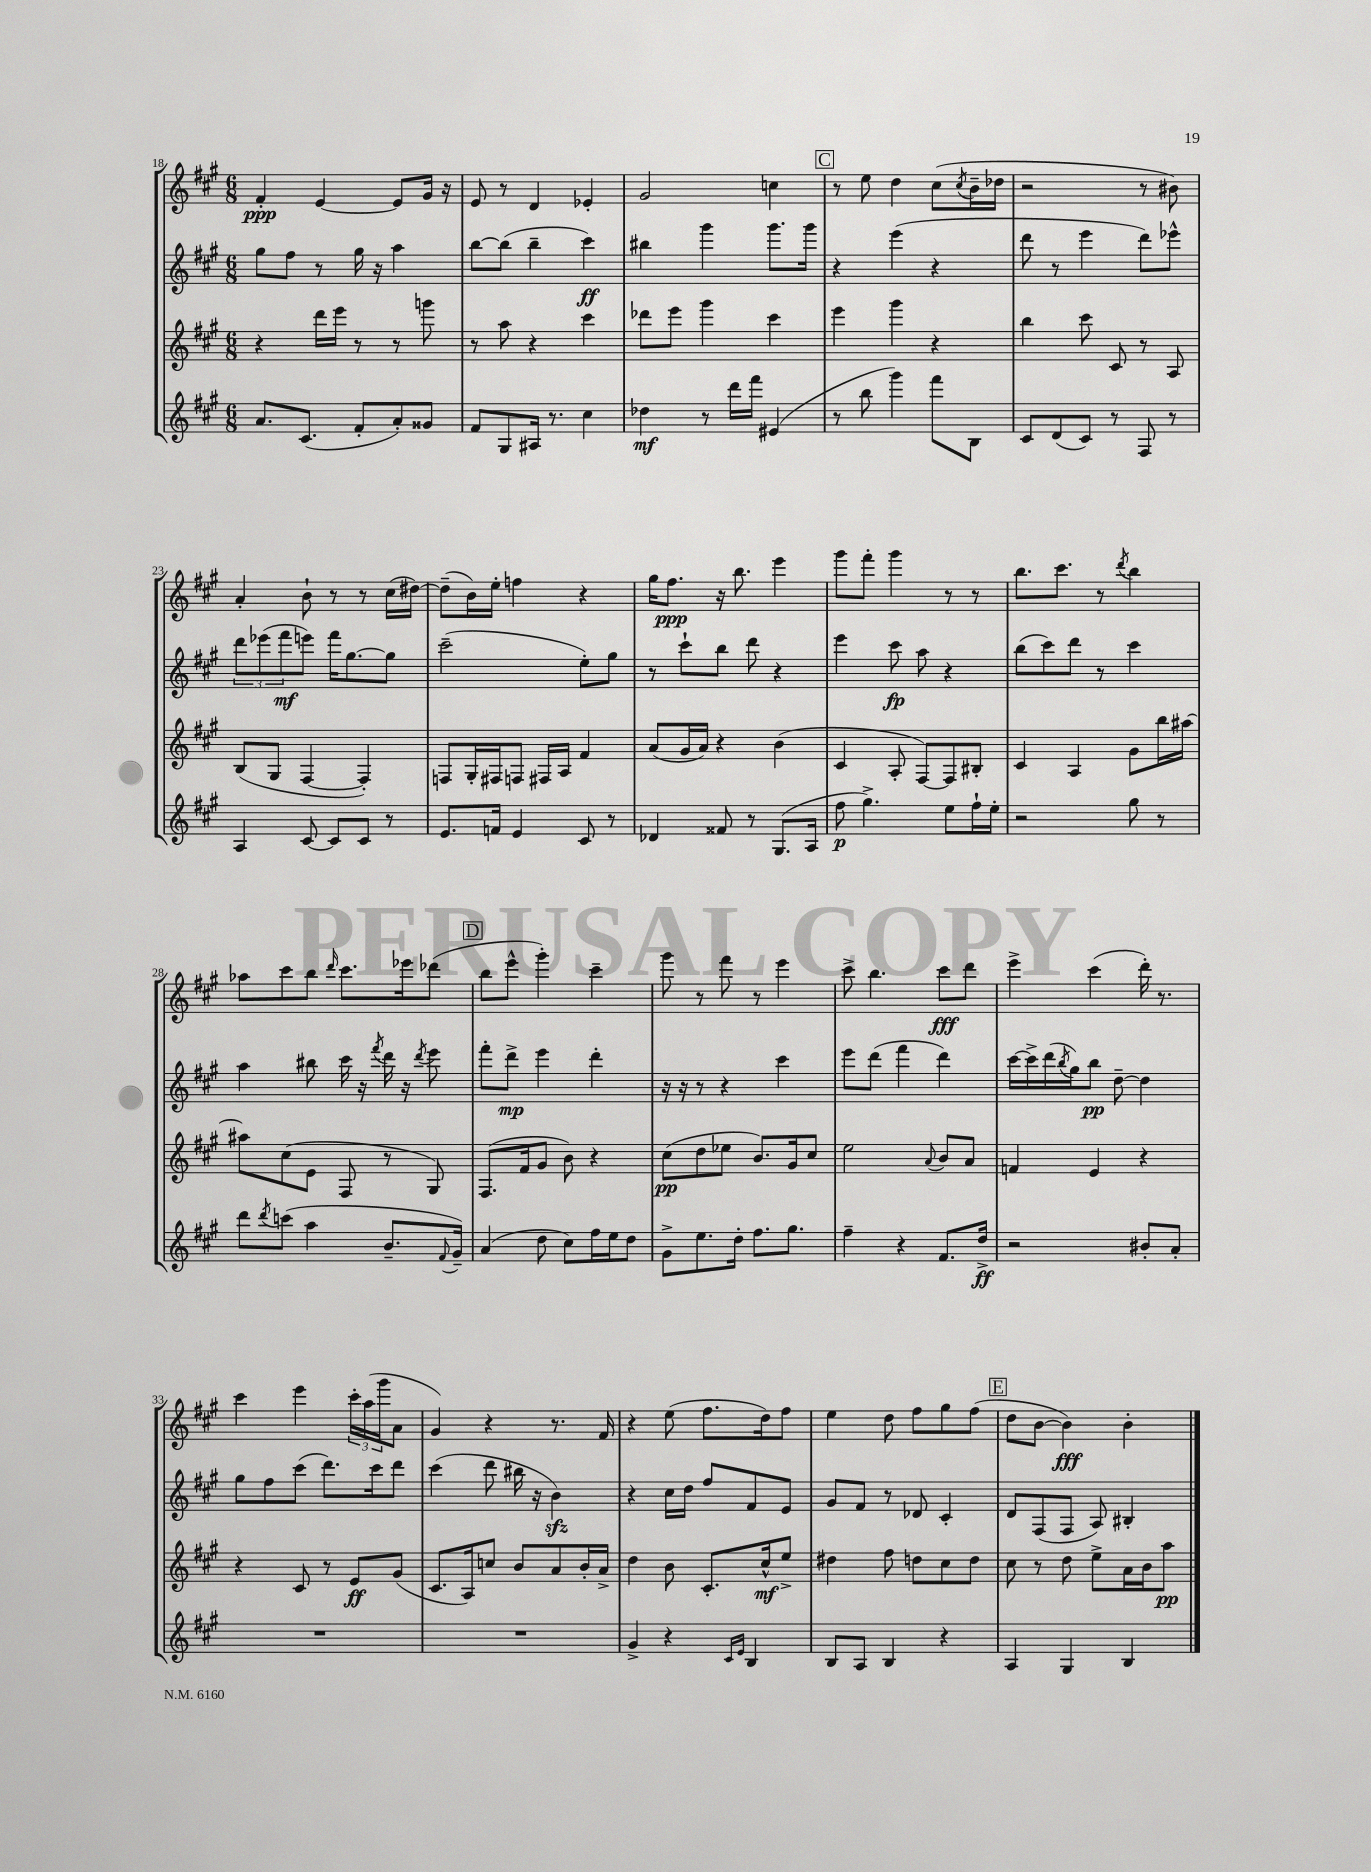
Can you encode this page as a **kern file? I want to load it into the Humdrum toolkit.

**kern	**dynam	**kern	**dynam	**kern	**dynam	**kern	**dynam
*part4	*part4	*part3	*part3	*part2	*part2	*part1	*part1
*staff4	*staff4	*staff3	*staff3	*staff2	*staff2	*staff1	*staff1
*clefG2	*	*clefG2	*	*clefG2	*	*clefG2	*
*k[f#c#g#]	*	*k[f#c#g#]	*	*k[f#c#g#]	*	*k[f#c#g#]	*
*M6/8	*	*M6/8	*	*M6/8	*	*M6/8	*
=18	=18	=18	=18	=18	=18	=18	=18
8.a/L	.	4r	.	8gg#\L	.	4f#'/	ppp
.	.	.	.	8ff#\J	.	.	.
(8.c#/J	.	.	.	.	.	.	.
.	.	16ddd\LL	.	8r	.	[4e/	.
.	.	16eee\JJ	.	.	.	.	.
8f#'/L	.	8r	.	16gg#\	.	.	.
.	.	.	.	16r	.	.	.
8a'/)	.	8r	.	4aa\	.	8e/L]	.
8g##X/J	.	8gggn\	.	.	.	16g#/Jk	.
.	.	.	.	.	.	16r	.
=19	=19	=19	=19	=19	=19	=19	=19
8f#/L	.	8r	.	[8bb\L	.	8e/	.
8G#/	.	8aa\	.	(8bb\J]	.	8r	.
16A#X/Jk	.	4r	.	4bb~\	.	4d/	.
8.r	.	.	.	.	.	.	.
4cc#\	.	4ccc#\	.	4ccc#\)	ff	4e-X'/	.
=20	=20	=20	=20	=20	=20	=20	=20
4dd-X\	mf	8ddd-X\L	.	4bb#X\	.	2g#/	.
.	.	8eee\J	.	.	.	.	.
8r	.	4ggg#\	.	4ggg#\	.	.	.
16ddd\LL	.	.	.	.	.	.	.
16fff#\JJ	.	.	.	.	.	.	.
(4e#X/	.	4ccc#\	.	8.ggg#\L	.	4ccn\	.
.	.	.	.	16ggg#\Jk	.	.	.
!!LO:REH:place=s1:t=C
=21	=21	=21	=21	=21	=21	=21	=21
8r	.	4eee\	.	4r	.	8r	.
8bb\	.	.	.	.	.	8ee\	.
4ggg#\)	.	4ggg#\	.	(4eee\	.	4dd\	.
8fff#\L	.	4r	.	4r	.	(8cc#\L	.
.	.	.	.	.	.	8qcc#/	.
8B\J	.	.	.	.	.	16b~\L	.
.	.	.	.	.	.	16dd-X\JJ	.
=22	=22	=22	=22	=22	=22	=22	=22
8c#/L	.	4bb\	.	8ddd\	.	2r	.
(8d/	.	.	.	8r	.	.	.
8c#/J)	.	8ccc#\	.	4eee\	.	.	.
8r	.	8c#/	.	.	.	.	.
8F#/	.	8r	.	8ddd\L)	.	8r	.
8r	.	8A/	.	8eee-X^^\J	.	8b#X\)	.
!!LO:LB:g=z
=23	=23	=23	=23	=23	=23	=23	=23
4A/	.	(8B/L	.	12ddd\L	.	4a'/	.
.	.	.	.	(12eee-X\	.	.	.
.	.	8G#/J	.	.	.	.	.
.	.	.	.	12fff#\	mf	.	.
[8c#/	.	[4F#/	.	8eeen\J)	.	8b`\	.
8c#/L]	.	.	.	16fff#\KL	.	8r	.
.	.	.	.	[8.gg#\	.	.	.
8c#/J	.	4F#'/])	.	.	.	8r	.
8r	.	.	.	8gg#\J]	.	(16cc#\LL	.
.	.	.	.	.	.	[16dd#X\JJ)	.
=24	=24	=24	=24	=24	=24	=24	=24
8.e/L	.	8Fn/L	.	(2ccc#~\	.	(8dd#~\L]	.
.	.	16G#'/L	.	.	.	16b\L)	.
16fn/Jk	.	16F#X/J	.	.	.	16ee'\JJ	.
4e/	.	8Fn/J	.	.	.	4ffn\	.
.	.	16F#X/LL	.	.	.	.	.
.	.	16A/JJ	.	.	.	.	.
8c#/	.	4f#/	.	8ee'\L)	.	4r	.
8r	.	.	.	8gg#\J	.	.	.
=25	=25	=25	=25	=25	=25	=25	=25
4d-X/	.	(8a/L	.	8r	.	16gg#\KL	.
.	.	.	.	.	.	8.ff#\J	ppp
.	.	16g#/L	.	8ccc#`\L	.	.	.
.	.	16a/JJ)	.	.	.	.	.
8f##X/	.	4r	.	8bb\J	.	16r	.
.	.	.	.	.	.	8.bb\	.
8r	.	.	.	8ddd\	.	.	.
(8.G#/L	.	(4b\	.	4r	.	4eee\	.
16A/Jk	.	.	.	.	.	.	.
=26	=26	=26	=26	=26	=26	=26	=26
8ff#\	p	4c#/	.	4eee\	.	8ggg#\L	.
4.gg#^\)	.	.	.	.	.	8fff#'\J	.
.	.	8A'/	.	8ccc#\	fp	4ggg#\	.
.	.	[8F#/L)	.	8aa\	.	.	.
8ee\L	.	8F#/]	.	4r	.	8r	.
16ff#`\L	.	8B#X'/J	.	.	.	8r	.
16ee'\JJ	.	.	.	.	.	.	.
=27	=27	=27	=27	=27	=27	=27	=27
2r	.	4c#/	.	(8bb\L	.	8.bb\L	.
.	.	.	.	8ccc#\)	.	.	.
.	.	.	.	.	.	8.ccc#\J	.
.	.	4A/	.	8ddd\J	.	.	.
.	.	.	.	8r	.	8r	.
.	.	.	.	.	.	8qddd/	.
8gg#\	.	8g#\L	.	4ccc#\	.	4bb\	.
8r	.	16bb\L	.	.	.	.	.
.	.	[16aa#X\JJ	.	.	.	.	.
!!LO:LB:g=z
=28	=28	=28	=28	=28	=28	=28	=28
8ddd\L	.	8aa#X\L]	.	4aa\	.	8aa-X\L	.
8qddd/	.	.	.	.	.	.	.
(8cccn\J	.	(8cc#\	.	.	.	8ccc#\	.
4aa\	.	8e\J	.	8bb#X\	.	8bb\J	.
.	.	.	.	.	.	16qqddd/	.
.	.	8F#/	.	16ccc#\	.	8.ccc#\L	.
.	.	.	.	16r	.	.	.
.	.	.	.	8qfff#/	.	.	.
8.b~/L	.	8r	.	16ddd\	.	.	.
.	.	.	.	16r	.	16eee-X\k	.
.	.	.	.	8qddd/	.	.	.
.	.	8G#/)	.	8eee\	.	(8ddd-X\J	.
8qqf#/	.	.	.	.	.	.	.
16g#~/Jk)	.	.	.	.	.	.	.
!!LO:REH:place=s1:t=D
=29	=29	=29	=29	=29	=29	=29	=29
(4a/	.	(8.F#/L	.	8fff#'\L	.	8bb\L	.
.	.	.	.	8ddd^\J	mp	8eee^^\J	.
.	.	16f#/k	.	.	.	.	.
8dd\	.	8g#/J	.	4eee\	.	4ggg#'\)	.
8cc#\L)	.	8b\)	.	.	.	.	.
16ff#\L	.	4r	.	4ddd'\	.	4ccc#~\	.
16ee\J	.	.	.	.	.	.	.
8dd\J	.	.	.	.	.	.	.
=30	=30	=30	=30	=30	=30	=30	=30
8g#^\L	.	(8cc#\L	pp	16r	.	8ggg#\	.
.	.	.	.	16r	.	.	.
8.ee\	.	8dd\	.	8r	.	8r	.
.	.	8ee-X\J	.	4r	.	8fff#\	.
16dd'\Jk	.	.	.	.	.	.	.
8.ff#\L	.	8.b/L)	.	.	.	8r	.
.	.	.	.	4ccc#\	.	4eee\	.
8.gg#\J	.	16g#/k	.	.	.	.	.
.	.	8cc#/J	.	.	.	.	.
=31	=31	=31	=31	=31	=31	=31	=31
4ff#~\	.	2ee\	.	8eee\L	.	8ccc#^\	.
.	.	.	.	(8ddd\J	.	4.bb\	.
4r	.	.	.	4fff#\	.	.	.
.	.	8qqa/	.	.	.	.	.
8.f#/L	.	8b/L	.	4ddd\)	.	8ccc#\L	fff
.	.	8a/J	.	.	.	8ddd\J	.
16dd^/Jk	ff	.	.	.	.	.	.
=32	=32	=32	=32	=32	=32	=32	=32
2r	.	4fn/	.	[16ccc#\LL	.	4eee^\	.
.	.	.	.	16ccc#^\]	.	.	.
.	.	.	.	(16ddd\	.	.	.
.	.	.	.	8qbb/	.	.	.
.	.	.	.	16gg#\J)	.	.	.
.	.	4e/	.	8bb\J	pp	(4ccc#\	.
.	.	.	.	[8dd~\	.	.	.
8b#X'/L	.	4r	.	4dd\]	.	16ddd'\)	.
.	.	.	.	.	.	8.r	.
8a'/J	.	.	.	.	.	.	.
!!LO:LB:g=z
=33	=33	=33	=33	=33	=33	=33	=33
2.r	.	4r	.	8gg#\L	.	4ccc#\	.
.	.	.	.	8ff#\	.	.	.
.	.	8c#/	.	(8ccc#\J	.	4eee\	.
.	.	8r	.	8.ddd\L)	.	.	.
.	.	8e/L	ff	.	.	24ccc#'\LL	.
.	.	.	.	.	.	(24aa\	.
.	.	.	.	16ccc#\k	.	.	.
.	.	.	.	.	.	24ggg#\J	.
.	.	(8g#/J	.	8ddd\J	.	8a\J	.
=34	=34	=34	=34	=34	=34	=34	=34
2.r	.	8.c#/L	.	(4ccc#\	.	4g#/)	.
.	.	16A/k)	.	.	.	.	.
.	.	8ccn/J	.	8ddd\	.	4r	.
.	.	8b/L	.	16bb#X\	.	.	.
.	.	.	.	16r	.	.	.
.	.	8a/	.	4bzz\)	.	8.r	.
.	.	16b'/L	.	.	.	.	.
.	.	16a^/JJ	.	.	.	16f#/	.
=35	=35	=35	=35	=35	=35	=35	=35
4g#^/	.	4dd\	.	4r	.	4r	.
4r	.	8b\	.	16cc#\LL	.	(8ee\	.
.	.	.	.	16dd\JJ	.	.	.
.	.	8.c#'/L	.	8ff#/L	.	8.ff#\L	.
16qqc#/LL	.	.	.	.	.	.	.
16qqe/JJ	.	.	.	.	.	.	.
4B/	.	.	.	8f#/	.	.	.
.	.	16cc#^^/k	mf	.	.	16dd\k)	.
.	.	8ee^/J	.	8e/J	.	8ff#\J	.
=36	=36	=36	=36	=36	=36	=36	=36
8B/L	.	4dd#X\	.	8g#/L	.	4ee\	.
8A/J	.	.	.	8f#/J	.	.	.
4B/	.	8ff#\	.	8r	.	8dd\	.
.	.	8ddn\L	.	8d-X/	.	8ff#\L	.
4r	.	8cc#\	.	4c#'/	.	8gg#\	.
.	.	8dd\J	.	.	.	(8ff#\J	.
!!LO:REH:place=s1:t=E
=37	=37	=37	=37	=37	=37	=37	=37
4A/	.	8cc#\	.	8d/L	.	8dd\L	.
.	.	8r	.	(8F#/	.	[8b\J	.
4G#/	.	8dd\	.	8F#/J	.	4b\])	fff
.	.	8ee^\L	.	8A/)	.	.	.
4B/	.	16a\L	.	4B#X'/	.	4b'\	.
.	.	16b\J	.	.	.	.	.
.	.	8aa\J	pp	.	.	.	.
==	==	==	==	==	==	==	==
*-	*-	*-	*-	*-	*-	*-	*-
